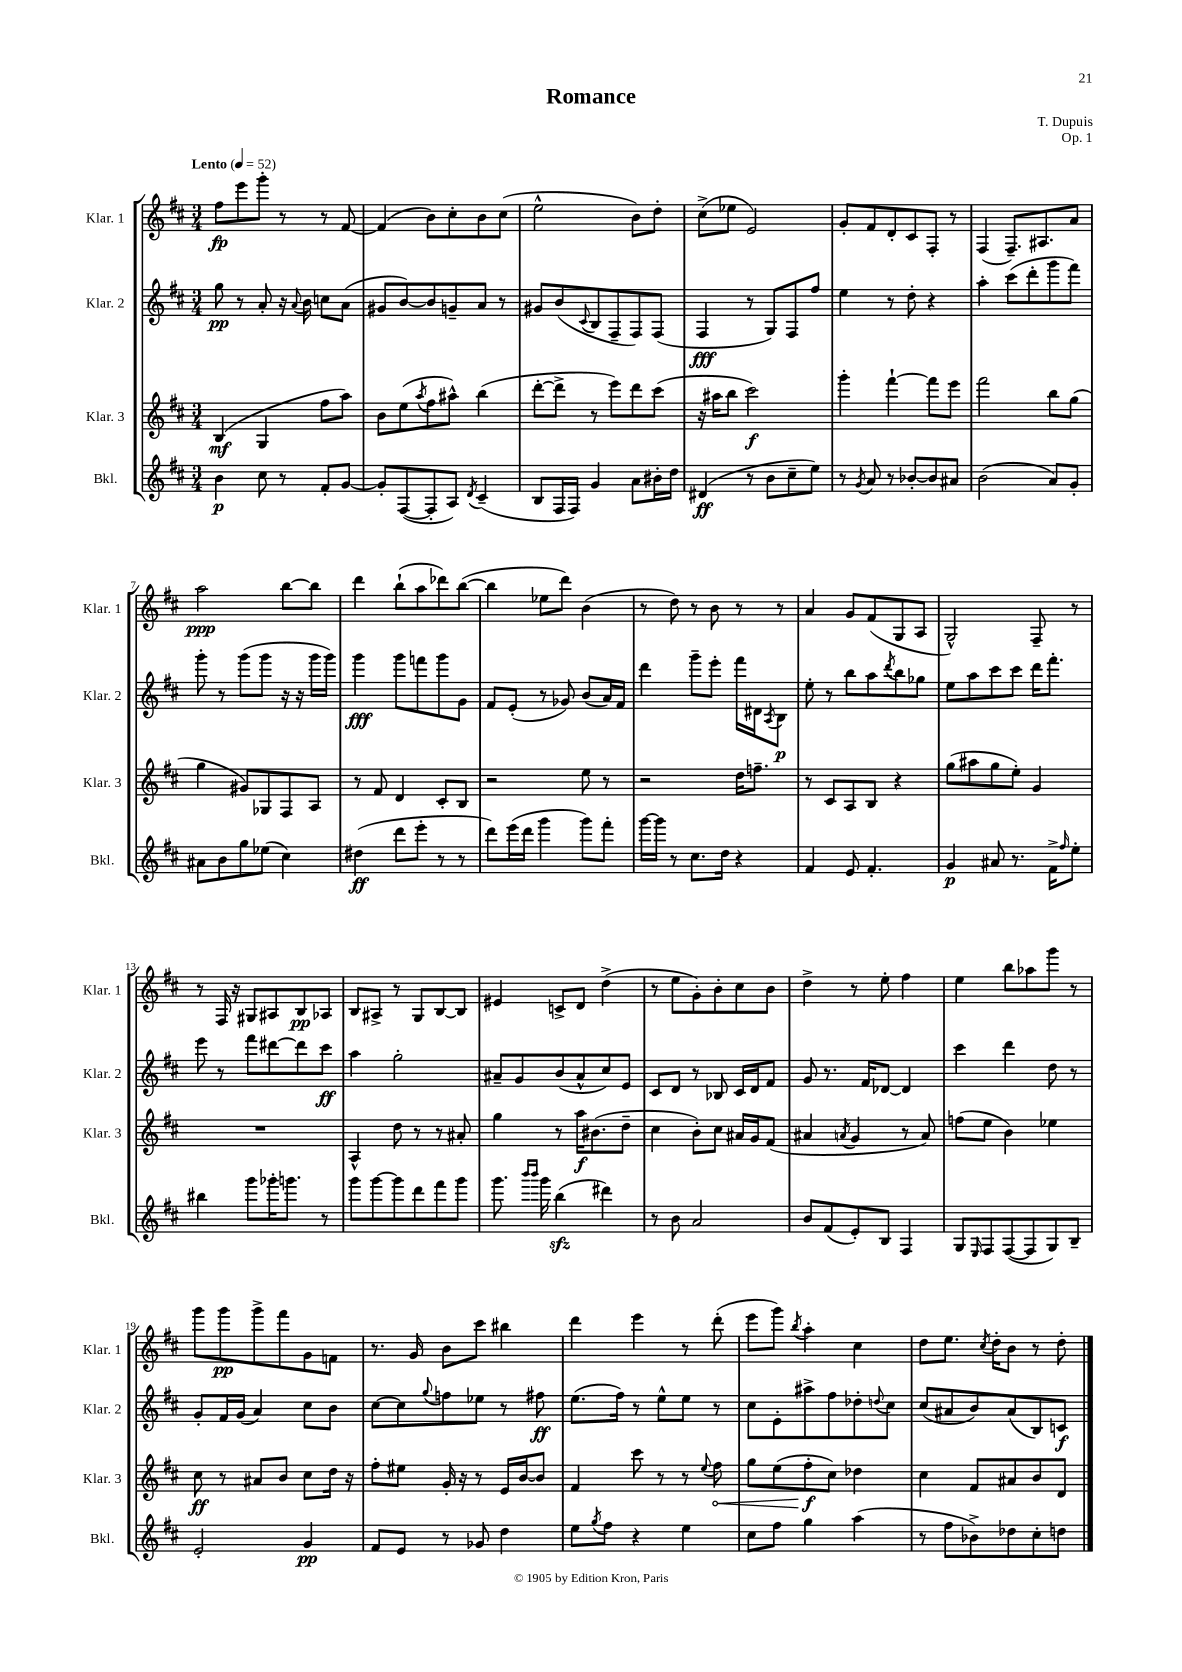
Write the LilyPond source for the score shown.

\header { title = "Romance" composer = "T. Dupuis" opus = "Op. 1" }
<<
\new StaffGroup <<
\new Staff = "s0" \with { instrumentName = "Klar. 1" shortInstrumentName = "Klar. 1" } {
    \clef treble \key d \major \numericTimeSignature \time 3/4 \tempo "Lento" 4 = 52
    fis''8\fp e'''8 g'''8-. r8 r8 fis'8~ |
    fis'4( b'8) cis''8-. b'8 cis''8( |
    e''2-^ b'8) d''8-. |
    cis''8->( ees''8 e'2) |
    g'8-. fis'8 d'8-. cis'8 fis8-. r8 |
    fis4( fis8.--) ais8. a'8 |
    a''2\ppp b''8~ b''8 |
    d'''4 b''8-!( a''8 des'''8) b''8~( |
    b''4 ees''8 d'''8) b'4( |
    r8 d''8) r8 b'8 r8 r8 |
    a'4 g'8 fis'8( g8 a8 |
    g2-^) fis8-- r8 |
    r8 fis16 r16 gis8 ais8 b8\pp aes8 |
    b8 ais8-> r8 g8 b8~ b8 |
    eis'4 c'8-> d'8 d''4->( |
    r8 e''8 g'8-.) b'8-. cis''8 b'8 |
    d''4-> r8 e''8-. fis''4 |
    e''4 b''8 aes''8 g'''8 r8 |
    g'''8 g'''8\pp g'''8-> fis'''8 g'8 f'8 |
    r8. g'16 b'8 cis'''8 bis''4 |
    d'''4 e'''4 r8 d'''8-.( |
    e'''8 g'''8) \acciaccatura { b''8 } a''4-. cis''4 |
    d''8 e''8. \acciaccatura { cis''8 } d''16-. b'8 r8 d''8-. \bar "|." |
}
\new Staff = "s1" \with { instrumentName = "Klar. 2" shortInstrumentName = "Klar. 2" } {
    \clef treble \key d \major \numericTimeSignature \time 3/4
    g''8\pp r8 a'8-. r16 \appoggiatura { a'8 } b'16 c''8 a'8( |
    gis'8 b'8~) b'8 g'8-- a'8 r8 |
    gis'8 b'8( \appoggiatura { cis'8 } b8 fis8-- fis8) fis8( |
    fis4\fff r8 g8) fis8 fis''8 |
    e''4 r8 d''8-. r4 |
    a''4-. cis'''8( d'''8-. g'''8 fis'''8) |
    g'''8-. r8 g'''8( g'''8 r16 r16 g'''16 g'''16) |
    g'''4\fff g'''8 f'''8 g'''8 g'8 |
    fis'8 e'8-.( r8 ges'8) b'8( a'16) fis'16 |
    d'''4 g'''8-- e'''8-. fis'''16 dis'16 \acciaccatura { a8 } b8\p |
    e''8-. r8 b''8 a''8 \acciaccatura { d'''8 } b''8 ges''8 |
    e''8 a''8 cis'''8 cis'''8 d'''16 fis'''8.-. |
    e'''8 r8 fis'''8 dis'''8~ dis'''8 cis'''8\ff |
    a''4 g''2-. |
    ais'8-- g'8 b'8( ais'8-^ cis''8) e'8 |
    cis'8 d'8 r8 bes8 cis'16 d'16 fis'8 |
    g'8 r8. fis'16 des'8~ des'4 |
    cis'''4 d'''4 d''8 r8 |
    g'8-. fis'16 g'16( a'4) cis''8 b'8 |
    cis''8~ cis''8 \appoggiatura { g''8 } f''8 ees''8 r8 fis''8\ff |
    e''8.( fis''16) r8 e''8-^ e''8 r8 |
    cis''8 e'8-. ais''8-> fis''8 des''8-. \appoggiatura { d''8 } cis''8 |
    cis''8( ais'8 b'8) ais'8( b8) c'8\f \bar "|." |
}
\new Staff = "s2" \with { instrumentName = "Klar. 3" shortInstrumentName = "Klar. 3" } {
    \clef treble \key d \major \numericTimeSignature \time 3/4
    b4\mf( g4 fis''8 a''8) |
    b'8 e''8( \acciaccatura { a''8 } fis''8 ais''8-^) b''4( |
    d'''8~-. d'''8-> r8 e'''8) d'''8 cis'''8( |
    r16 ais''16 b''8 cis'''2\f) |
    g'''4-. fis'''4~-! fis'''8 e'''8 |
    fis'''2 b''8 g''8( |
    g''4 gis'8) ges8 fis8 a8 |
    r8 fis'8 d'4 cis'8-. b8 |
    r2 e''8 r8 |
    r2 d''16 f''8.-- |
    r8 cis'8 a8 b8 r4 |
    g''8( ais''8 g''8 e''8-.) g'4 |
    R2. |
    a4-^ d''8 r8 r8 ais'8-. |
    g''4 r8 a''16\f bis'8.( d''8-- |
    cis''4 b'8-.) cis''8 ais'16 g'16 fis'8( |
    ais'4 \acciaccatura { a'8 } g'4 r8 a'8) |
    f''8( e''8 b'4) ees''4 |
    cis''8\ff r8 ais'8 b'8 cis''8 d''16 r16 |
    fis''8-. eis''8 g'16-. r16 r8 e'16 b'16~ b'8 |
    fis'4 cis'''8 r8 r8 \appoggiatura { e''8 } \once \override Hairpin.circled-tip = ##t fis''8\< |
    g''8 e''8( fis''8-.\f\! cis''8) des''4 |
    cis''4 fis'8 ais'8 b'8 d'8 \bar "|." |
}
\new Staff = "s3" \with { instrumentName = "Bkl." shortInstrumentName = "Bkl." } {
    \clef treble \key d \major \numericTimeSignature \time 3/4
    b'4\p cis''8 r8 fis'8-. g'8~ |
    g'8-. fis8~( fis8-. a8) \acciaccatura { d'8 } cis'4--( |
    b8 fis16 fis16) g'4 a'8 bis'16-. d''16 |
    dis'4\ff( r8 b'8 cis''8-- e''8) |
    r8 \acciaccatura { g'8 } a'8 r8 bes'8~-. bes'8 ais'8 |
    b'2( a'8) g'8-. |
    ais'8 b'8 g''8 ees''8( cis''4) |
    dis''4\ff( d'''8 e'''8-. r8 r8 |
    d'''8) e'''16( d'''16 g'''4 g'''8) fis'''8-. |
    g'''16~ g'''16 r8 cis''8. d''16 r4 |
    fis'4 e'8 fis'4.-. |
    g'4\p ais'8 r8. fis'16-> \grace { fis''16 } e''8-. |
    bis''4 g'''8 ges'''16-. g'''8. r8 |
    g'''8 g'''8~ g'''8 d'''8 fis'''8 g'''8 |
    g'''8. \grace { b'''16 b'''16 } g'''16 b''4\sfz( dis'''4) |
    r8 b'8 a'2 |
    b'8 fis'8( e'8-.) b8 fis4 |
    g8 \grace { e16 } fis8 fis8~( fis8 g8) b8-- |
    e'2-. g'4\pp |
    fis'8 e'8 r8 ges'8 d''4 |
    e''8 \acciaccatura { g''8 } fis''8 r4 e''4 |
    cis''8 fis''8 g''4 a''4( |
    r8 fis''8 bes'8->) des''8 cis''8-. d''8 \bar "|." |
}
>>
>>
